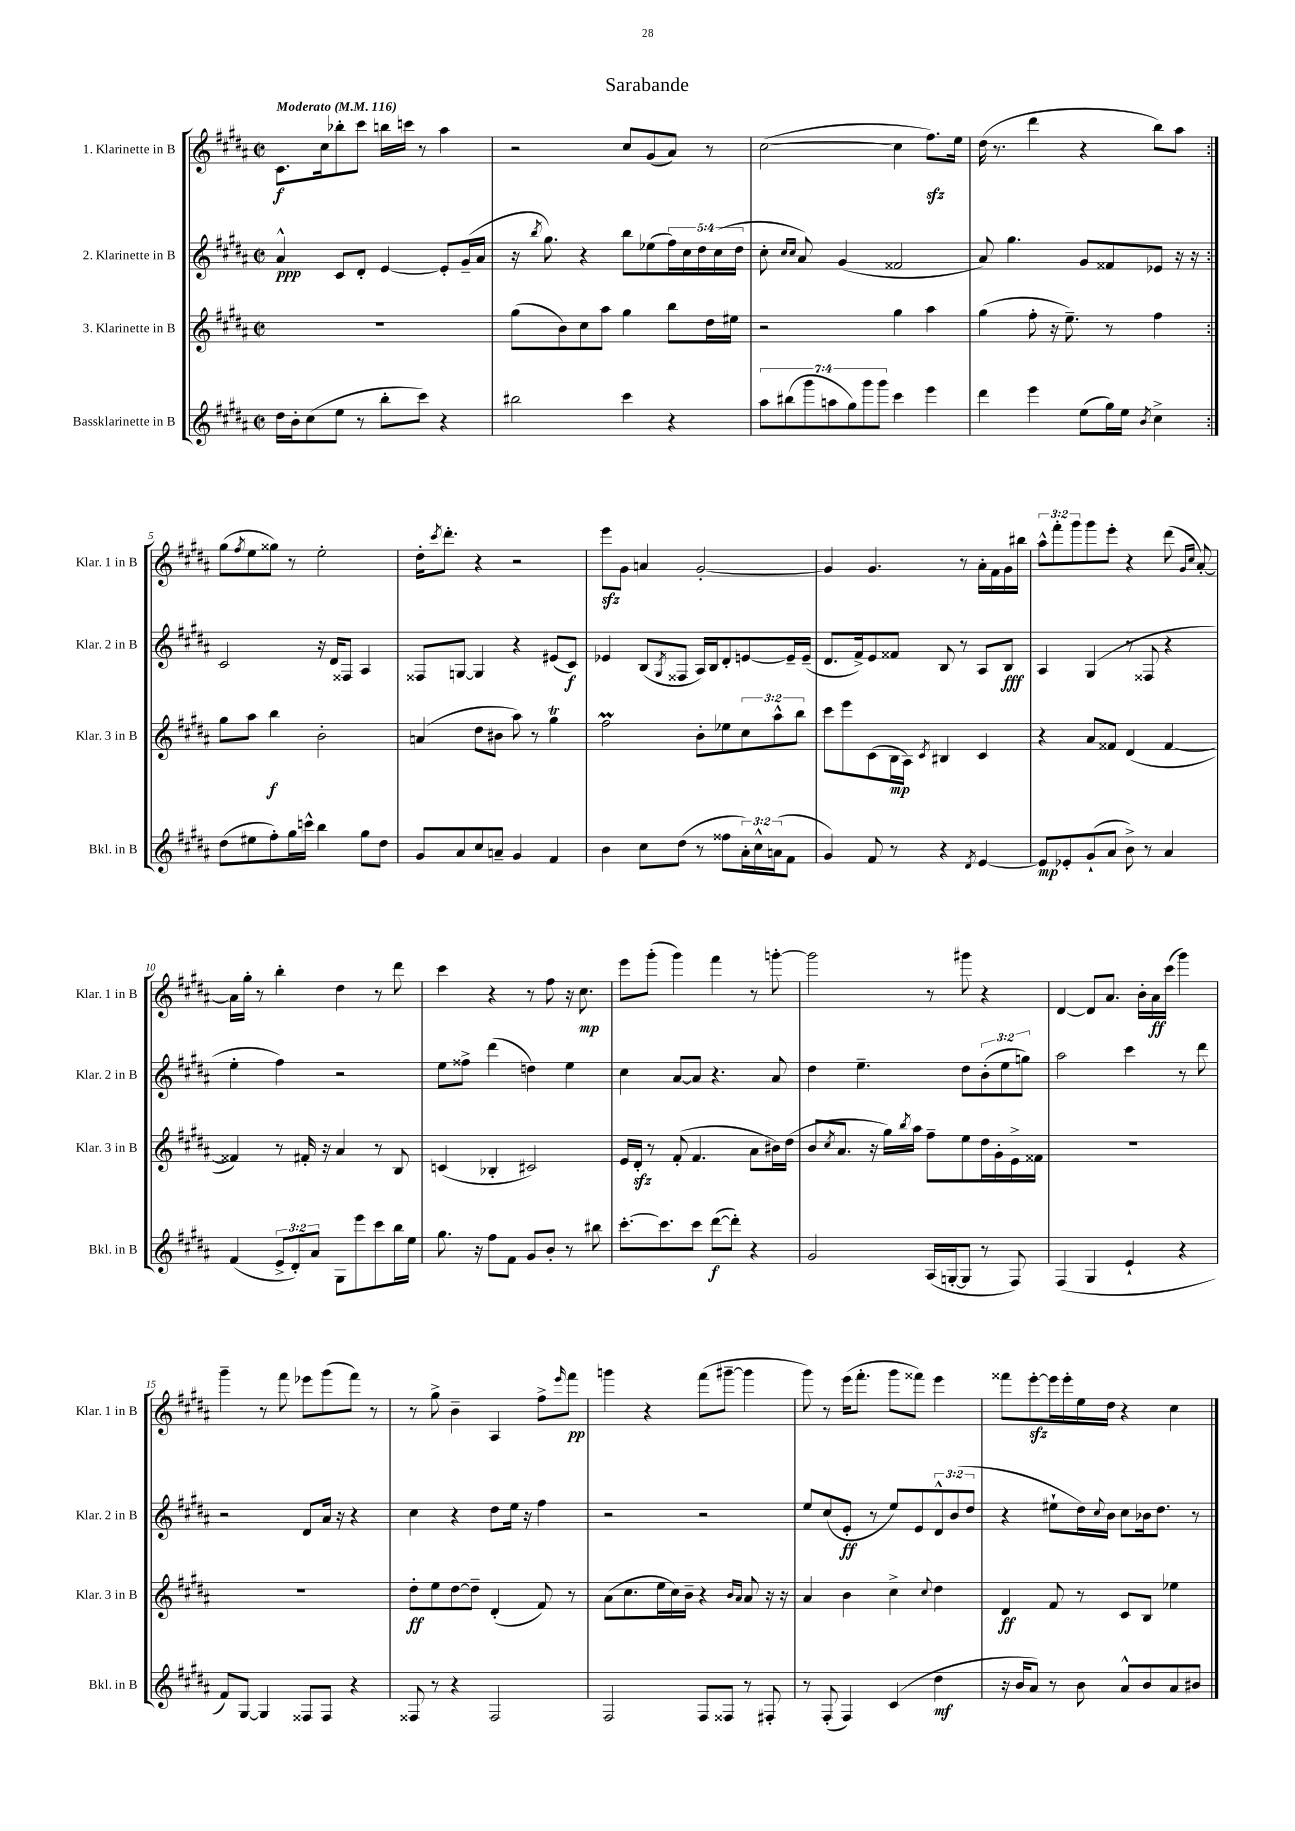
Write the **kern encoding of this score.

**kern	**dynam	**kern	**dynam	**kern	**dynam	**kern	**dynam
*part4	*part4	*part3	*part3	*part2	*part2	*part1	*part1
*staff4	*staff4	*staff3	*staff3	*staff2	*staff2	*staff1	*staff1
*I"Bassklarinette in B	*	*I"3. Klarinette in B	*	*I"2. Klarinette in B	*	*I"1. Klarinette in B	*
*I'Bkl. in B	*	*I'Klar. 3 in B	*	*I'Klar. 2 in B	*	*I'Klar. 1 in B	*
*clefG2	*	*clefG2	*	*clefG2	*	*clefG2	*
*k[f#c#g#d#a#]	*	*k[f#c#g#d#a#]	*	*k[f#c#g#d#a#]	*	*k[f#c#g#d#a#]	*
*M2/2	*	*M2/2	*	*M2/2	*	*M2/2	*
*met(c|)	*	*met(c|)	*	*met(c|)	*	*met(c|)	*
*MM116	*	*MM116	*	*MM116	*	*MM116	*
=1	=1	=1	=1	=1	=1	=1	=1
!	!	!	!	!	!	!LO:TX:a:B:t=Moderato	!
16dd#\LL	.	1r	.	4a#^^/	ppp	8.c#\L	f
16b'\J	.	.	.	.	.	.	.
(8cc#\	.	.	.	.	.	.	.
.	.	.	.	.	.	16cc#\k	.
8ee\J	.	.	.	8c#/L	.	8bb-X'\	.
8r	.	.	.	8d#'/J	.	8ccc#\J	.
8bb'\L	.	.	.	[4e/	.	16bbn\LL	.
.	.	.	.	.	.	16cccn\JJ	.
8ccc#\J)	.	.	.	.	.	8r	.
4r	.	.	.	8e'/L]	.	4aa#\	.
.	.	.	.	(16g#~/L	.	.	.
.	.	.	.	16a#/JJ	.	.	.
=2	=2	=2	=2	=2	=2	=2	=2
2bb#X\	.	(8gg#\L	.	16r	.	2r	.
.	.	.	.	8qbb/	.	.	.
.	.	.	.	8.gg#\)	.	.	.
.	.	8b\)	.	.	.	.	.
.	.	8cc#\	.	4r	.	.	.
.	.	8aa#\J	.	.	.	.	.
4ccc#\	.	4gg#\	.	8bb\L	.	8cc#/L	.
.	.	.	.	(8ee-X\	.	(8g#/	.
4r	.	8bb\L	.	20ff#\L)	.	8a#/J)	.
.	.	.	.	20cc#\	.	.	.
.	.	.	.	20dd#\	.	.	.
.	.	16dd#\L	.	.	.	8r	.
.	.	.	.	(20cc#\	.	.	.
.	.	16ee#X\JJ	.	.	.	.	.
.	.	.	.	20dd#\JJ	.	.	.
=3	=3	=3	=3	=3	=3	=3	=3
14aa#\L	.	2r	.	8cc#'\	.	([2cc#\	.
(14bb#X\	.	.	.	.	.	.	.
.	.	.	.	16qqcc#/LL	.	.	.
.	.	.	.	16qqcc#/JJ	.	.	.
.	.	.	.	8a#/)	.	.	.
14ggg#\	.	.	.	.	.	.	.
14aan\	.	.	.	.	.	.	.
.	.	.	.	(4g#/	.	.	.
14gg#\)	.	.	.	.	.	.	.
14ggg#\	.	.	.	.	.	.	.
14ggg#\J	.	.	.	.	.	.	.
4ccc#\	.	4gg#\	.	2f##X/	.	4cc#\]	.
4eee\	.	4aa#\	.	.	.	8.ff#zz\L)	.
.	.	.	.	.	.	16ee\Jk	.
=4	=4	=4	=4	=4	=4	=4	=4
4ddd#\	.	(4gg#\	.	8a#/)	.	(16dd#\	.
.	.	.	.	.	.	8.r	.
.	.	.	.	4.gg#\	.	.	.
4eee\	.	8ff#'\	.	.	.	4ddd#\	.
.	.	16r	.	.	.	.	.
.	.	8.ee~\)	.	.	.	.	.
(8ee\L	.	.	.	8g#/L	.	4r	.
16gg#\L)	.	8r	.	8f##X/	.	.	.
16ee\JJ	.	.	.	.	.	.	.
8qb/	.	.	.	.	.	.	.
4cc#^\	.	4ff#\	.	8e-X/J	.	8bb\L)	.
.	.	.	.	16r	.	8aa#\J	.
.	.	.	.	16r	.	.	.
!!LO:LB:g=z
=5:|!	=5:|!	=5:|!	=5:|!	=5:|!	=5:|!	=5:|!	=5:|!
(8dd#\L	.	8gg#\L	.	2c#/	.	(8gg#\L	.
.	.	.	.	.	.	8qff#/	.
8ee#X\	.	8aa#\J	.	.	.	8ee\	.
8ff#'\)	.	4bb\	f	.	.	8gg##X\J)	.
16gg#\L	.	.	.	.	.	8r	.
16cccn^^\JJ	.	.	.	.	.	.	.
4bb\	.	2b'\	.	16r	.	2ee'\	.
.	.	.	.	16d#/KL	.	.	.
.	.	.	.	8F##X/J	.	.	.
8gg#\L	.	.	.	4A#/	.	.	.
8dd#\J	.	.	.	.	.	.	.
=6	=6	=6	=6	=6	=6	=6	=6
8g#/L	.	(4an/	.	8F##X/L	.	16dd#'\KL	.
.	.	.	.	.	.	8qccc#/	.
.	.	.	.	.	.	8.ddd#'\J	.
8a#/	.	.	.	[8Gn/J	.	.	.
8cc#/	.	8dd#\L	.	4G/]	.	4r	.
8an~/J	.	8b#X\J	.	.	.	.	.
4g#/	.	8aa#\)	.	4r	.	2r	.
.	.	8r	.	.	.	.	.
4f#/	.	4gg#T\	.	(8e#X/L	.	.	.
.	.	.	.	8c#/J)	f	.	.
=7	=7	=7	=7	=7	=7	=7	=7
4b\	.	2ff#M\	.	4e-X/	.	8eeezz\L	.
.	.	.	.	.	.	8g#\J	.
8cc#\L	.	.	.	(8B/L	.	4an/	.
.	.	.	.	8qG#/	.	.	.
(8dd#\J	.	.	.	8F##X/J	.	.	.
8r	.	8b'\L	.	16A#/LL)	.	[2g#'/	.
.	.	.	.	16B/J	.	.	.
8ff##X\L	.	8ee-X\	.	8d#'/	.	.	.
24a#'\L)	.	12cc#\	.	[8en/	.	.	.
24cc#^^\	.	.	.	.	.	.	.
(24an\J	.	12aa#^^\	.	.	.	.	.
8f#\J	.	.	.	16e~/L]	.	.	.
.	.	12bb\J	.	.	.	.	.
.	.	.	.	(16e~/JJ	.	.	.
=8	=8	=8	=8	=8	=8	=8	=8
4g#/)	.	8ccc#\L	.	8.d#/L	.	4g#/]	.
.	.	8eee\	.	.	.	.	.
.	.	.	.	16f#^/k)	.	.	.
8f#/	.	(8c#\	.	8e/	.	4.g#/	.
8r	.	16B\L	mp	8f##X/J	.	.	.
.	.	16A#\JJ)	.	.	.	.	.
.	.	8qc#/	.	.	.	.	.
4r	.	4B#X/	.	8B/	.	.	.
.	.	.	.	8r	.	8r	.
8qd#/	.	.	.	.	.	.	.
[4e/	.	4c#/	.	8A#/L	.	16a#'\LL	.
.	.	.	.	.	.	16f#\	.
.	.	.	.	8B/J	fff	16g#\	.
.	.	.	.	.	.	16bb#X\JJ	.
=9	=9	=9	=9	=9	=9	=9	=9
8e/L]	mp	4r	.	4A#/	.	12aa#^^\L	.
.	.	.	.	.	.	12fff#'\	.
8e-X'/	.	.	.	.	.	.	.
.	.	.	.	.	.	12ggg#\	.
(8g#`/	.	8a#/L	.	(4G#/	.	8ggg#\	.
8a#/J	.	8f##X/J	.	.	.	8eee'\J	.
8b^\)	.	(4d#/	.	8r	.	4r	.
8r	.	.	.	8F##X/	.	.	.
4a#/	.	[4f##/	.	4r	.	(8ddd#\	.
.	.	.	.	.	.	16qqg#/LL	.
.	.	.	.	.	.	16qqcc#/JJ	.
.	.	.	.	.	.	[8a#'/)	.
!!LO:LB:g=z
=10	=10	=10	=10	=10	=10	=10	=10
(4f#/	.	4f##X/])	.	4ee'\	.	16a#\LL]	.
.	.	.	.	.	.	16gg#'\JJ	.
.	.	.	.	.	.	8r	.
12e^/L	.	8r	.	4ff#\)	.	4bb'\	.
12d#'/)	.	.	.	.	.	.	.
.	.	16f#X'/	.	.	.	.	.
12a#/J	.	.	.	.	.	.	.
.	.	16r	.	.	.	.	.
8G#\L	.	4a#/	.	2r	.	4dd#\	.
8eee\	.	.	.	.	.	.	.
8ccc#\	.	8r	.	.	.	8r	.
16bb\L	.	8B/	.	.	.	8ddd#\	.
16ee\JJ	.	.	.	.	.	.	.
=11	=11	=11	=11	=11	=11	=11	=11
8.gg#\	.	(4cn/	.	8ee\L	.	4ccc#\	.
.	.	.	.	8ff##X^\J	.	.	.
16r	.	.	.	.	.	.	.
8ff#\L	.	4B-X'/	.	(4ddd#\	.	4r	.
8f#\J	.	.	.	.	.	.	.
8g#/L	.	2c#X/)	.	4ddn\)	.	8r	.
8b'/J	.	.	.	.	.	8ff#\	.
8r	.	.	.	4ee\	.	16r	.
.	.	.	.	.	.	8.cc#\	mp
8bb#X\	.	.	.	.	.	.	.
=12	=12	=12	=12	=12	=12	=12	=12
[8.ccc#'\L	.	16e/LL	.	4cc#\	.	8eee\L	.
.	.	16d#zz'/JJ	.	.	.	.	.
.	.	8r	.	.	.	(8ggg#'\J	.
8.ccc#\]	.	.	.	.	.	.	.
.	.	(8f#'/	.	[8a#/L	.	4ggg#\)	.
8ccc#\J	.	4.f#/	.	8a#/J]	.	.	.
([8ddd#\L	f	.	.	4.r	.	4fff#\	.
8ddd#'\J])	.	.	.	.	.	.	.
4r	.	8a#\L	.	.	.	8r	.
.	.	16b#X\L)	.	8a#/	.	[8gggn'\	.
.	.	(16dd#\JJ	.	.	.	.	.
=13	=13	=13	=13	=13	=13	=13	=13
2g#/	.	8b/L	.	4dd#\	.	2ggg\]	.
.	.	8qcc#/	.	.	.	.	.
.	.	8.a#/J	.	.	.	.	.
.	.	.	.	4.ee~\	.	.	.
.	.	16r	.	.	.	.	.
.	.	16gg#\LL)	.	.	.	.	.
.	.	8qbb/	.	.	.	.	.
.	.	16aa#\JJ	.	.	.	.	.
(16A#/LL	.	8ff#~\L	.	.	.	8r	.
[16Gn'/J	.	.	.	.	.	.	.
8G/J]	.	8ee\	.	8dd#\L	.	8ggg#X\	.
8r	.	16dd#\L	.	(12b'\	.	4r	.
.	.	16g#'\	.	.	.	.	.
.	.	.	.	12ee\	.	.	.
8F#/)	.	16e^\	.	.	.	.	.
.	.	.	.	12ggn\J)	.	.	.
.	.	16f##X\JJ	.	.	.	.	.
=14	=14	=14	=14	=14	=14	=14	=14
(4F#/	.	1r	.	2aa#\	.	[4d#/	.
4G#/	.	.	.	.	.	8d#/L]	.
.	.	.	.	.	.	8.a#/J	.
4e`/	.	.	.	4ccc#\	.	.	.
.	.	.	.	.	.	16b'\LL	.
.	.	.	.	.	.	16a#\	ff
.	.	.	.	.	.	(16ccc#\JJ	.
4r	.	.	.	8r	.	4ggg#\)	.
.	.	.	.	8ddd#\	.	.	.
!!LO:LB:g=z
=15	=15	=15	=15	=15	=15	=15	=15
8f#/L)	.	1r	.	2r	.	4ggg#~\	.
[8G#/J	.	.	.	.	.	.	.
4G#/]	.	.	.	.	.	8r	.
.	.	.	.	.	.	8fff#\	.
8F##X/L	.	.	.	8d#/L	.	8eee-X\L	.
8F##/J	.	.	.	16a#/Jk	.	(8ggg#\	.
.	.	.	.	16r	.	.	.
4r	.	.	.	4r	.	8fff#\J)	.
.	.	.	.	.	.	8r	.
=16	=16	=16	=16	=16	=16	=16	=16
8F##X/	.	8dd#'\L	ff	4cc#\	.	8r	.
8r	.	8ee\	.	.	.	8gg#^\	.
4r	.	[8dd#\	.	4r	.	4b~\	.
.	.	8dd#~\J]	.	.	.	.	.
2F##/	.	(4d#'/	.	8dd#\L	.	4A#/	.
.	.	.	.	16ee\Jk	.	.	.
.	.	.	.	16r	.	.	.
.	.	8f#/)	.	4ff#\	.	8ff#^\L	.
.	.	.	.	.	.	16qqeee/	.
.	.	8r	.	.	.	8fff#\J	pp
=17	=17	=17	=17	=17	=17	=17	=17
2F#/	.	(8a#\L	.	2r	.	4gggn\	.
.	.	8.cc#\	.	.	.	.	.
.	.	.	.	.	.	4r	.
.	.	16ee\L	.	.	.	.	.
.	.	16cc#\)	.	.	.	.	.
.	.	16b~\JJ	.	.	.	.	.
8F#/L	.	4r	.	2r	.	(8fff#\L	.
8F##X/J	.	.	.	.	.	[8ggg#X~\J	.
.	.	16qqb/LL	.	.	.	.	.
.	.	16qqa#/JJ	.	.	.	.	.
8r	.	8a#/	.	.	.	4ggg#\]	.
8F#X'/	.	16r	.	.	.	.	.
.	.	16r	.	.	.	.	.
=18	=18	=18	=18	=18	=18	=18	=18
8r	.	4a#/	.	8ee/L	.	8ggg#\)	.
(8F#'/	.	.	.	(8cc#/	.	8r	.
4F#/)	.	4b\	.	8e'/J	ff	(16eee\KL	.
.	.	.	.	.	.	8.fff#'\J	.
.	.	.	.	8r	.	.	.
(4c#/	.	4cc#^\	.	8ee/L)	.	8ggg#\L	.
.	.	.	.	8e/	.	8fff##X\J)	.
.	.	8qqcc#/	.	.	.	.	.
4dd#\	mf	4dd#\	.	12d#^^/	.	4eee\	.
.	.	.	.	(12b/	.	.	.
.	.	.	.	12dd#/J	.	.	.
=19	=19	=19	=19	=19	=19	=19	=19
16r	.	4d#/	ff	4r	.	8fff##X\L	.
16b/KL	.	.	.	.	.	.	.
8a#/J)	.	.	.	.	.	[8eeezz'\	.
8r	.	8f#/	.	8ee#X`\L	.	16eee\L]	.
.	.	.	.	.	.	16eee'\	.
8b\	.	8r	.	16dd#\L)	.	16ee\	.
.	.	.	.	8qqcc#/	.	.	.
.	.	.	.	16b\JJ	.	16dd#\JJ	.
8a#^^/L	.	8c#/L	.	8cc#\L	.	4r	.
8b/	.	8B/J	.	16b-X\k	.	.	.
.	.	.	.	8.dd#\J	.	.	.
8a#/	.	4ee-X\	.	.	.	4cc#\	.
8b#X/J	.	.	.	8r	.	.	.
==	==	==	==	==	==	==	==
*-	*-	*-	*-	*-	*-	*-	*-
